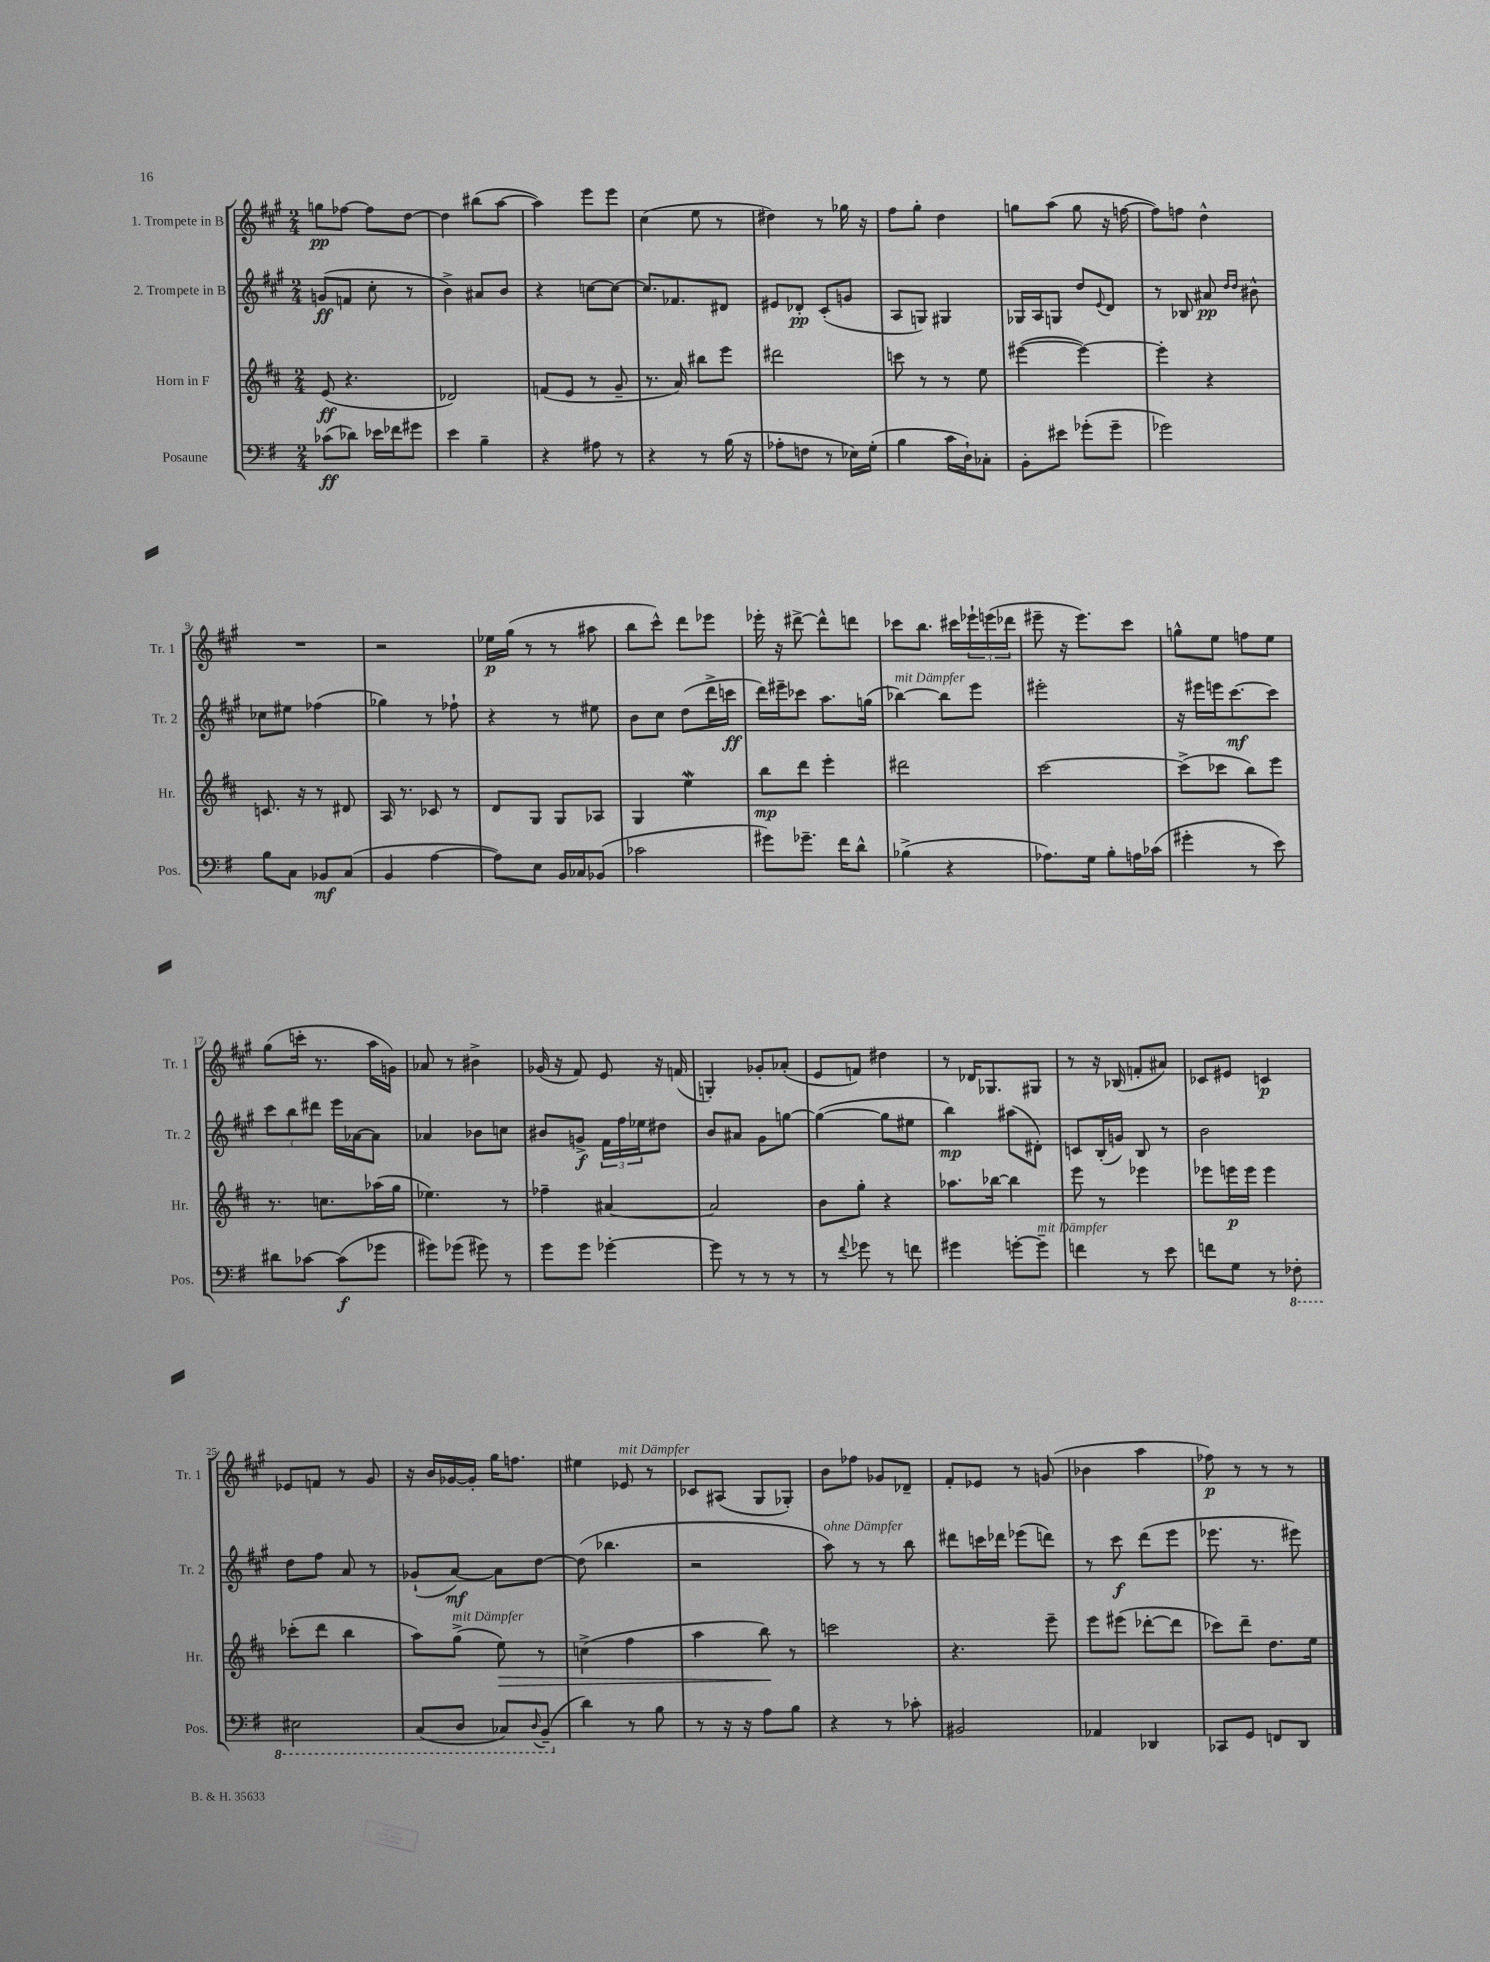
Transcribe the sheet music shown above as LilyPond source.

<<
\new StaffGroup <<
\new Staff = "s0" \with { instrumentName = "1. Trompete in B" shortInstrumentName = "Tr. 1" } {
    \clef treble \key a \major \numericTimeSignature \time 2/4
    g''8\pp fes''8~ fes''8 d''8~ |
    d''4 bis''8( a''8~ |
    a''4) e'''8 e'''8 |
    cis''4( e''8 r8 |
    dis''4) r8 ges''16 r16 |
    fis''8 gis''8-. d''4 |
    g''8 a''8( g''8 r16 f''16~ |
    f''8) f''8 d''4-^ |
    R2 |
    r2 |
    ees''16\p gis''16( r8 r8 ais''8 |
    b''8 cis'''8-^) d'''8 ees'''8 |
    ees'''16-. r16 dis'''8~-> dis'''8-^ d'''8 |
    ces'''8 b''8. cis'''16 \tuplet 3/2 { ees'''16-! e'''16( des'''16 } |
    eis'''8-- r16 eis'''8.) cis'''8 |
    g''8-^ e''8 f''8 e''8 |
    gis''8( c'''16-. r8. a''16 g'16) |
    aes'8 r8 bis'4-> |
    ges'16( r16 fis'8) e'8 r16 f'16( |
    g4-.) ges'8-. aes'8-.( |
    e'8 f'8) dis''4 |
    r8 des'16 ges8. gis8 |
    r8 r16 bes16( f'8-. ais'8) |
    ces'8 eis'8 c'4\p |
    ees'8 f'8 r8 gis'8 |
    r16 b'16 ges'16~ ges'16-. gis''16 f''8. |
    eis''4 ees'8^\markup { \italic "mit Dämpfer" } r8 |
    ces'8 ais8( gis8 ges8-.) |
    b'8 fes''8 ges'8 des'8-- |
    fis'8-. ees'8 r8 g'8( |
    bes'4 a''4 |
    fes''8\p) r8 r8 r8 \bar "|." |
}
\new Staff = "s1" \with { instrumentName = "2. Trompete in B" shortInstrumentName = "Tr. 2" } {
    \clef treble \key a \major \numericTimeSignature \time 2/4
    g'8\ff( f'8 cis''8-. r8 |
    b'4->) ais'8 b'8 |
    r4 c''8~ c''8~ |
    c''8. fes'8. dis'8 |
    eis'8 des'8-.\pp cis'8-.( g'8 |
    a8 g8) gis4 |
    ges16 a16 g8 d''8 \appoggiatura { e'8 } d'8 |
    r8 bes8 ais'8\pp \grace { d''16 d''16 } bis'8-^ |
    ces''8 eis''8 fes''4( |
    ges''4) r8 fes''8-! |
    r4 r8 eis''8 |
    b'8 cis''8 d''8( d'''16-> c'''16\ff |
    d'''16) eis'''16-- ces'''8 a''8. g''16( |
    bes''4~^\markup { \italic "mit Dämpfer" }) bes''8 e'''8 |
    eis'''2-. |
    r16 eis'''16 e'''16 cis'''8.~\mf cis'''8 |
    \tuplet 3/2 { cis'''8 b''8 dis'''8 } e'''16 aes'16~ aes'8 |
    aes'4 bes'8 c''8 |
    bis'8 g'8->\f \tuplet 3/2 { fis'16 fis''16 ees''16 } dis''8 |
    b'8 ais'8 gis'8 g''8~ |
    g''4~( g''8 eis''8 |
    b''4\mp) ais''8( dis'8-.) |
    c'8 b16-.( g'16) b8 r8 |
    b'2 |
    d''8 fis''8 a'8 r8 |
    ges'8-!( a'8~\mf) a'8 d''8~ |
    d''8( bes''4. |
    r2 |
    a''8^\markup { \italic "ohne Dämpfer" }) r8 r8 b''8 |
    dis'''8 c'''16 des'''16 ees'''8( d'''8) |
    r8 cis'''8\f d'''8( e'''8 |
    ees'''8. r8. eis'''8) \bar "|." |
}
\new Staff = "s2" \with { instrumentName = "Horn in F" shortInstrumentName = "Hr." } {
    \clef treble \key d \major \numericTimeSignature \time 2/4
    e'8\ff( r4. |
    des'2) |
    f'8( e'8 r8 g'8-- |
    r8. a'16) bis''8 e'''8 |
    dis'''2 |
    c'''8 r8 r8 e''8 |
    eis'''4~( eis'''4~) |
    eis'''4-. r4 |
    c'8. r16 r8 dis'8 |
    a16 r8. ces'8 r8 |
    d'8 g8 g8 aes8 |
    g4 e''4\mordent |
    b''8\mp d'''8 e'''4-. |
    dis'''2 |
    cis'''2~ |
    cis'''8->( ces'''8 b''8) e'''8 |
    r8. c''8. aes''16( g''16 |
    ees''4.) r8 |
    fes''4-- ais'4~ |
    ais'2 |
    b'8 g''8-. r4 |
    aes''8. bes''16~ bes''4 |
    e'''8 r8 ees'''4 |
    ees'''8 e'''16\p e'''16 e'''4 |
    ces'''8-.( d'''8 b''4 |
    a''8) g''8->^\markup { \italic "mit Dämpfer" }( e''8\>) r8 |
    c''4->( fis''4 |
    a''4 b''8\!) r8 |
    c'''2 |
    r4. e'''8-- |
    e'''8 eis'''8( des'''8~-. des'''8 |
    ces'''8) d'''8-- d''8. e''16 \bar "|." |
}
\new Staff = "s3" \with { instrumentName = "Posaune" shortInstrumentName = "Pos." } {
    \clef bass \key g \major \numericTimeSignature \time 2/4
    ces'8\ff( des'8) ees'16 fes'16 gis'8 |
    e'4 b4-- |
    r4 ais8 r8 |
    r4 r8 b16( r16 |
    aes8-. f8 r8 ees16) g16-.( |
    b4 c'16 d16-!) ces8-. |
    b,8-. eis'8 ges'8-.( ges'8-- |
    ges'2) |
    b8 c8 bes,8\mf c8( |
    b,4 a4~ |
    a8) e8 b,16 ces16 bes,8( |
    ces'2 |
    gis'8) ges'8.-- fis'16 d'8-^ |
    bes4->( r4 |
    aes8.) g16 b8-. a16 ces'16( |
    gis'4-. r8 e'8) |
    dis'8 ces'8~ ces'8\f( ges'8 |
    gis'8) ges'8( gis'8) r8 |
    g'8 g'8 ges'4~-. |
    ges'8 r8 r8 r8 |
    r8 \appoggiatura { fis'8 } ges'8 r8 f'8 |
    gis'4 g'8~-. g'8--^\markup { \italic "mit Dämpfer" } |
    f'4 r8 e'8 |
    f'8 g8 r8 \ottava #-1 fes,8-. |
    eis,2 |
    c,8( d,8 ces,8) \appoggiatura { d,8 } b,,8--( \ottava #0 |
    d'4) r8 b8 |
    r8 r16 r16 a8 b8 |
    r4 r8 ces'8-. |
    bis,2 |
    aes,4 des,4 |
    ces,8 g,8 f,8 d,8 \bar "|." |
}
>>
>>
